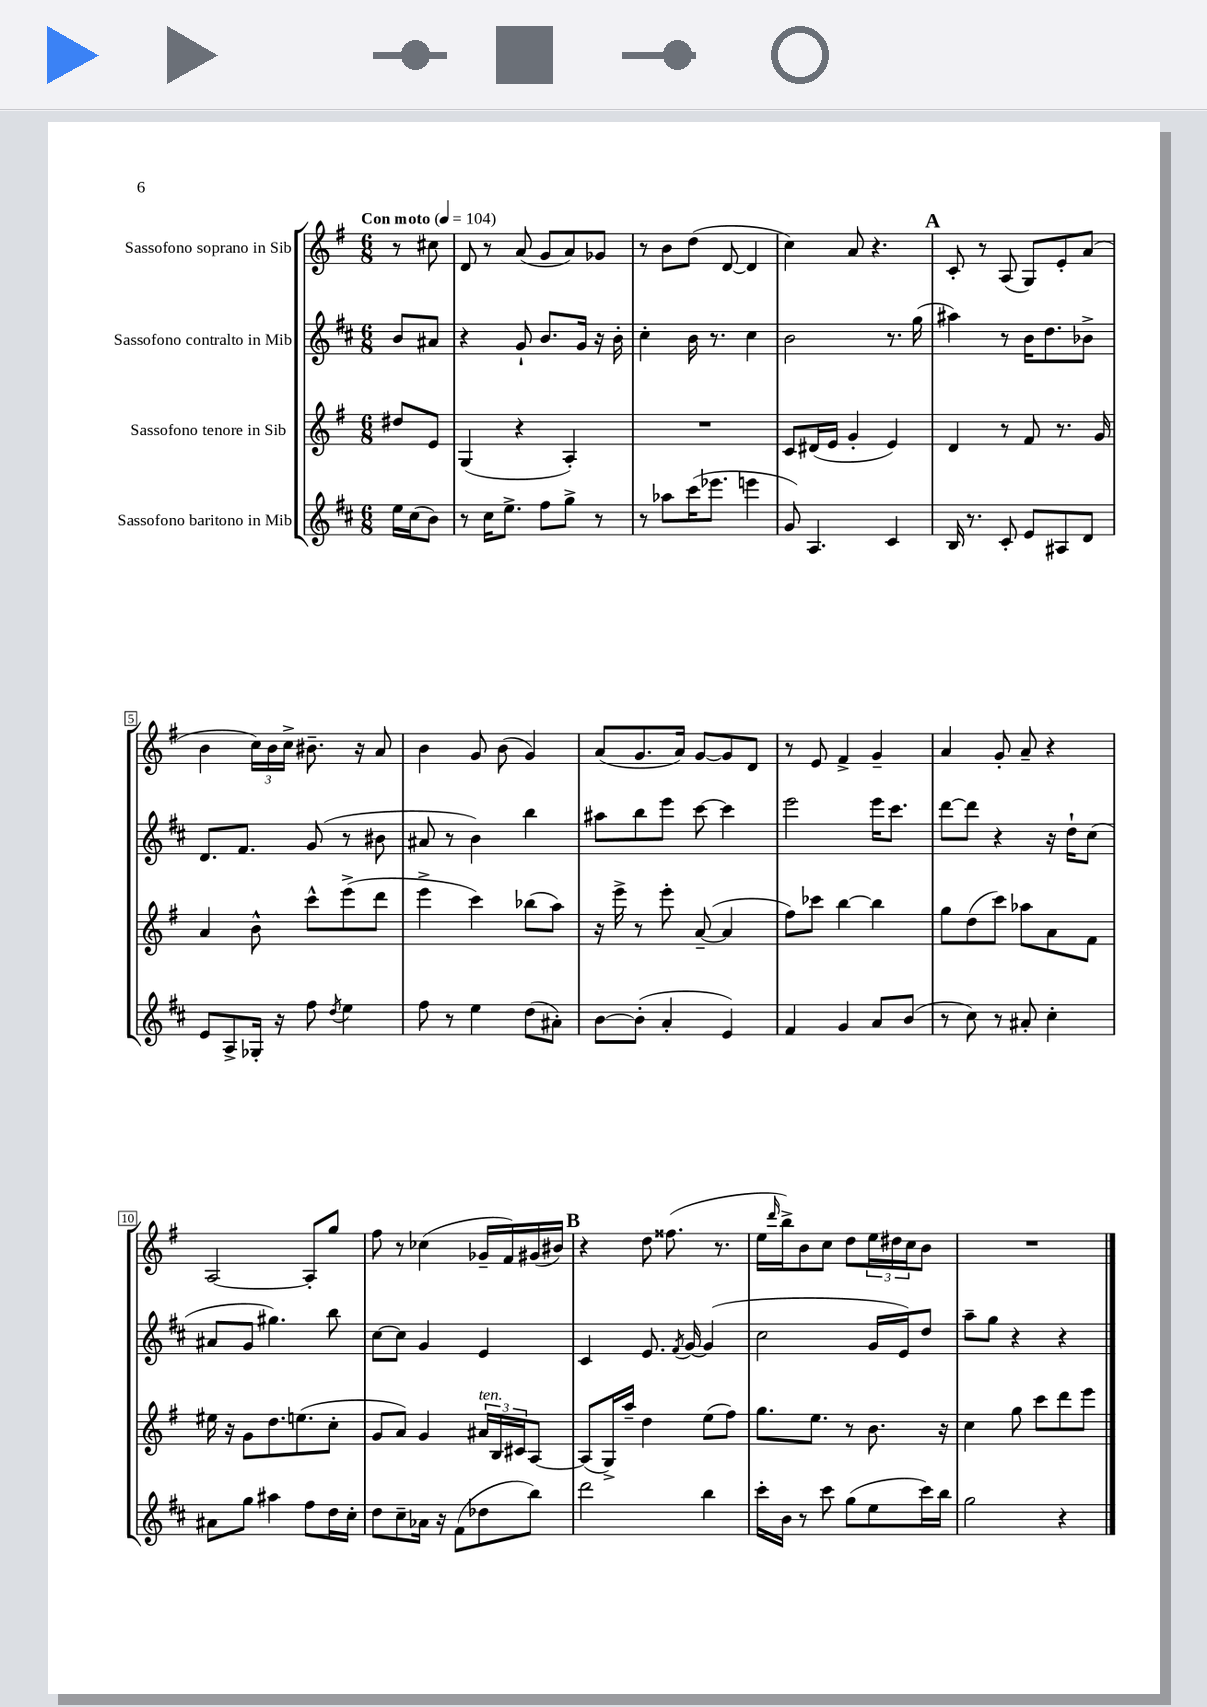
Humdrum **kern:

**kern	**kern	**kern	**kern
*staff4	*staff3	*staff2	*staff1
*clefG2	*clefG2	*clefG2	*clefG2
*k[f#c#]	*k[f#]	*k[f#c#]	*k[f#]
*M6/8	*M6/8	*M6/8	*M6/8
*MM104	*MM104	*MM104	*MM104
16ee\LL	8dd#/L	8b/L	8r
(16cc#\J	.	.	.
8b\J)	8e/J	8a#/J	8cc#\
=	=	=	=
8r	(4G/	4r	8d/
16cc#\LK	.	.	8r
8.ee^\J	.	.	.
.	4r	8g`/	(8a/
8ff#\L	.	8.b/L	8g/L
8gg^\J	4A'/)	.	8a/)
.	.	16g/Jk	.
8r	.	16r	8g-/J
.	.	16b'\	.
=	=	=	=
8r	2.r	4cc#'\	8r
8aa-\L	.	.	8b\L
(16ccc#\K	.	16b\	(8dd\J
8.eee-\J	.	8.r	.
.	.	.	[8d/
4eee\	.	4cc#\	4d/]
=	=	=	=
8g/)	8c/L	2b\	4cc\)
4.A/	(16d#/L	.	.
.	16e/JJ	.	.
.	4g'/	.	8a/
.	.	.	4.r
4c#/	4e/)	8.r	.
.	.	(16gg\	.
=	=	=	=
16B/	4d/	4aa#\)	8c'/
8.r	.	.	.
.	.	.	8r
8c#'/	8r	8r	(8A/
8e/L	8f#/	16b\LK	8G/L)
.	.	8.dd\	.
8A#/	8.r	.	8e'/
8d/J	.	8b-^\J	(8a/J
.	16g/	.	.
=	=	=	=
8e/L	4a/	8.d/L	4b\
8A^/	.	.	.
.	.	8.f#/J	.
16G-'/Jk	8b^^\	.	24cc\LL)
.	.	.	24b\
16r	.	.	.
.	.	.	24cc^\JJ
8ff#\	8ccc^^\L	(8g/	8.b#~\
8qdd/	.	.	.
4ee\	(8eee^\	8r	.
.	.	.	16r
.	8ddd\J	8b#\	8a/
=	=	=	=
8ff#\	4eee^\	8a#/	4b\
8r	.	8r	.
4ee\	4ccc\)	4b\)	8g/
.	.	.	(8b\
(8dd\L	(8bb-\L	4bb\	4g/)
8a#'\J)	8aa\J)	.	.
=	=	=	=
[8b\L	16r	8aa#\L	(8a/L
.	16eee^\	.	.
(8b'\]J	8r	8bb\	8.g/
4a'/	8eee'\	8eee\J	.
.	.	.	16a/Jk)
.	([8a~/	[8ccc#\	[8g/L
4e/)	4a/]	4ccc#\]	8g/]
.	.	.	8d/J
=	=	=	=
4f#/	8ff#\L)	2eee\	8r
.	8ccc-\J	.	8e/
4g/	[4bb\	.	4f#^/
8a/L	4bb\]	16eee\LK	4g~/
.	.	8.ccc#\J	.
(8b/J	.	.	.
=	=	=	=
8r	8gg\L	[8ddd\L	4a/
8cc#\)	(8dd\	8ddd\]J	.
8r	8ccc\J)	4r	8g'/
8a#'/	8aa-\L	.	8a~/
4cc#'\	8a\	16r	4r
.	.	16dd`\LK	.
.	8f#\J	(8cc#\J	.
=	=	=	=
8a#\L	16ee#\	8a#/L	[2A/
.	16r	.	.
8gg\J	8g\L	8g/J	.
4aa#\	8.dd\	4.gg#\)	.
.	(8.ee\	.	.
8ff#\L	.	.	8A'/]L
16dd\L	8cc'\J	8bb\	8gg/J
16cc#'\JJ	.	.	.
=	=	=	=
8dd\L	8g/L	[8cc#\L	8ff#\
8cc#~\	8a/J)	8cc#\]J	8r
16a-\Jk	4g/	4g/	(4cc-\
16r	.	.	.
(8f#\L	.	.	.
8dd-\	24a#/LL	4e/	16g-~/LL
.	24B/	.	.
.	.	.	16f#/)
.	24c#/J	.	.
8bb\J)	[8A/J	.	(16g#/
.	.	.	16b#/JJ)
=	=	=	=
2ddd\	(8A/]L	4c#/	4r
.	16G^/L)	.	.
.	16aa~/JJ	.	.
.	4dd\	8.e/	8dd\
.	.	.	(8.ff##\
.	.	8qf#/	.
.	.	[16g/	.
4bb\	(8ee\L	(4g/]	.
.	.	.	8.r
.	8ff#\J)	.	.
=	=	=	=
16ccc#'\LL	8.gg\L	2cc#\	16ee\LL
.	.	.	16qqddd/
16b\JJ	.	.	16bb^\J)
8r	.	.	8b\
.	8.ee\J	.	.
8ccc#\	.	.	8cc\J
(8gg\L	8r	.	8dd\L
8ee\	8.b\	16g/LL	24ee\L
.	.	.	24dd#\
.	.	16e/J)	.
.	.	.	24cc\J
16ccc#\L)	.	8dd/J	8b\J
16bb\JJ	16r	.	.
=	=	=	=
2gg\	4cc\	8aa~\L	2.r
.	.	8gg\J	.
.	8gg\	4r	.
.	8ccc\L	.	.
4r	8ddd\	4r	.
.	8eee\J	.	.
==	==	==	==
*-	*-	*-	*-
